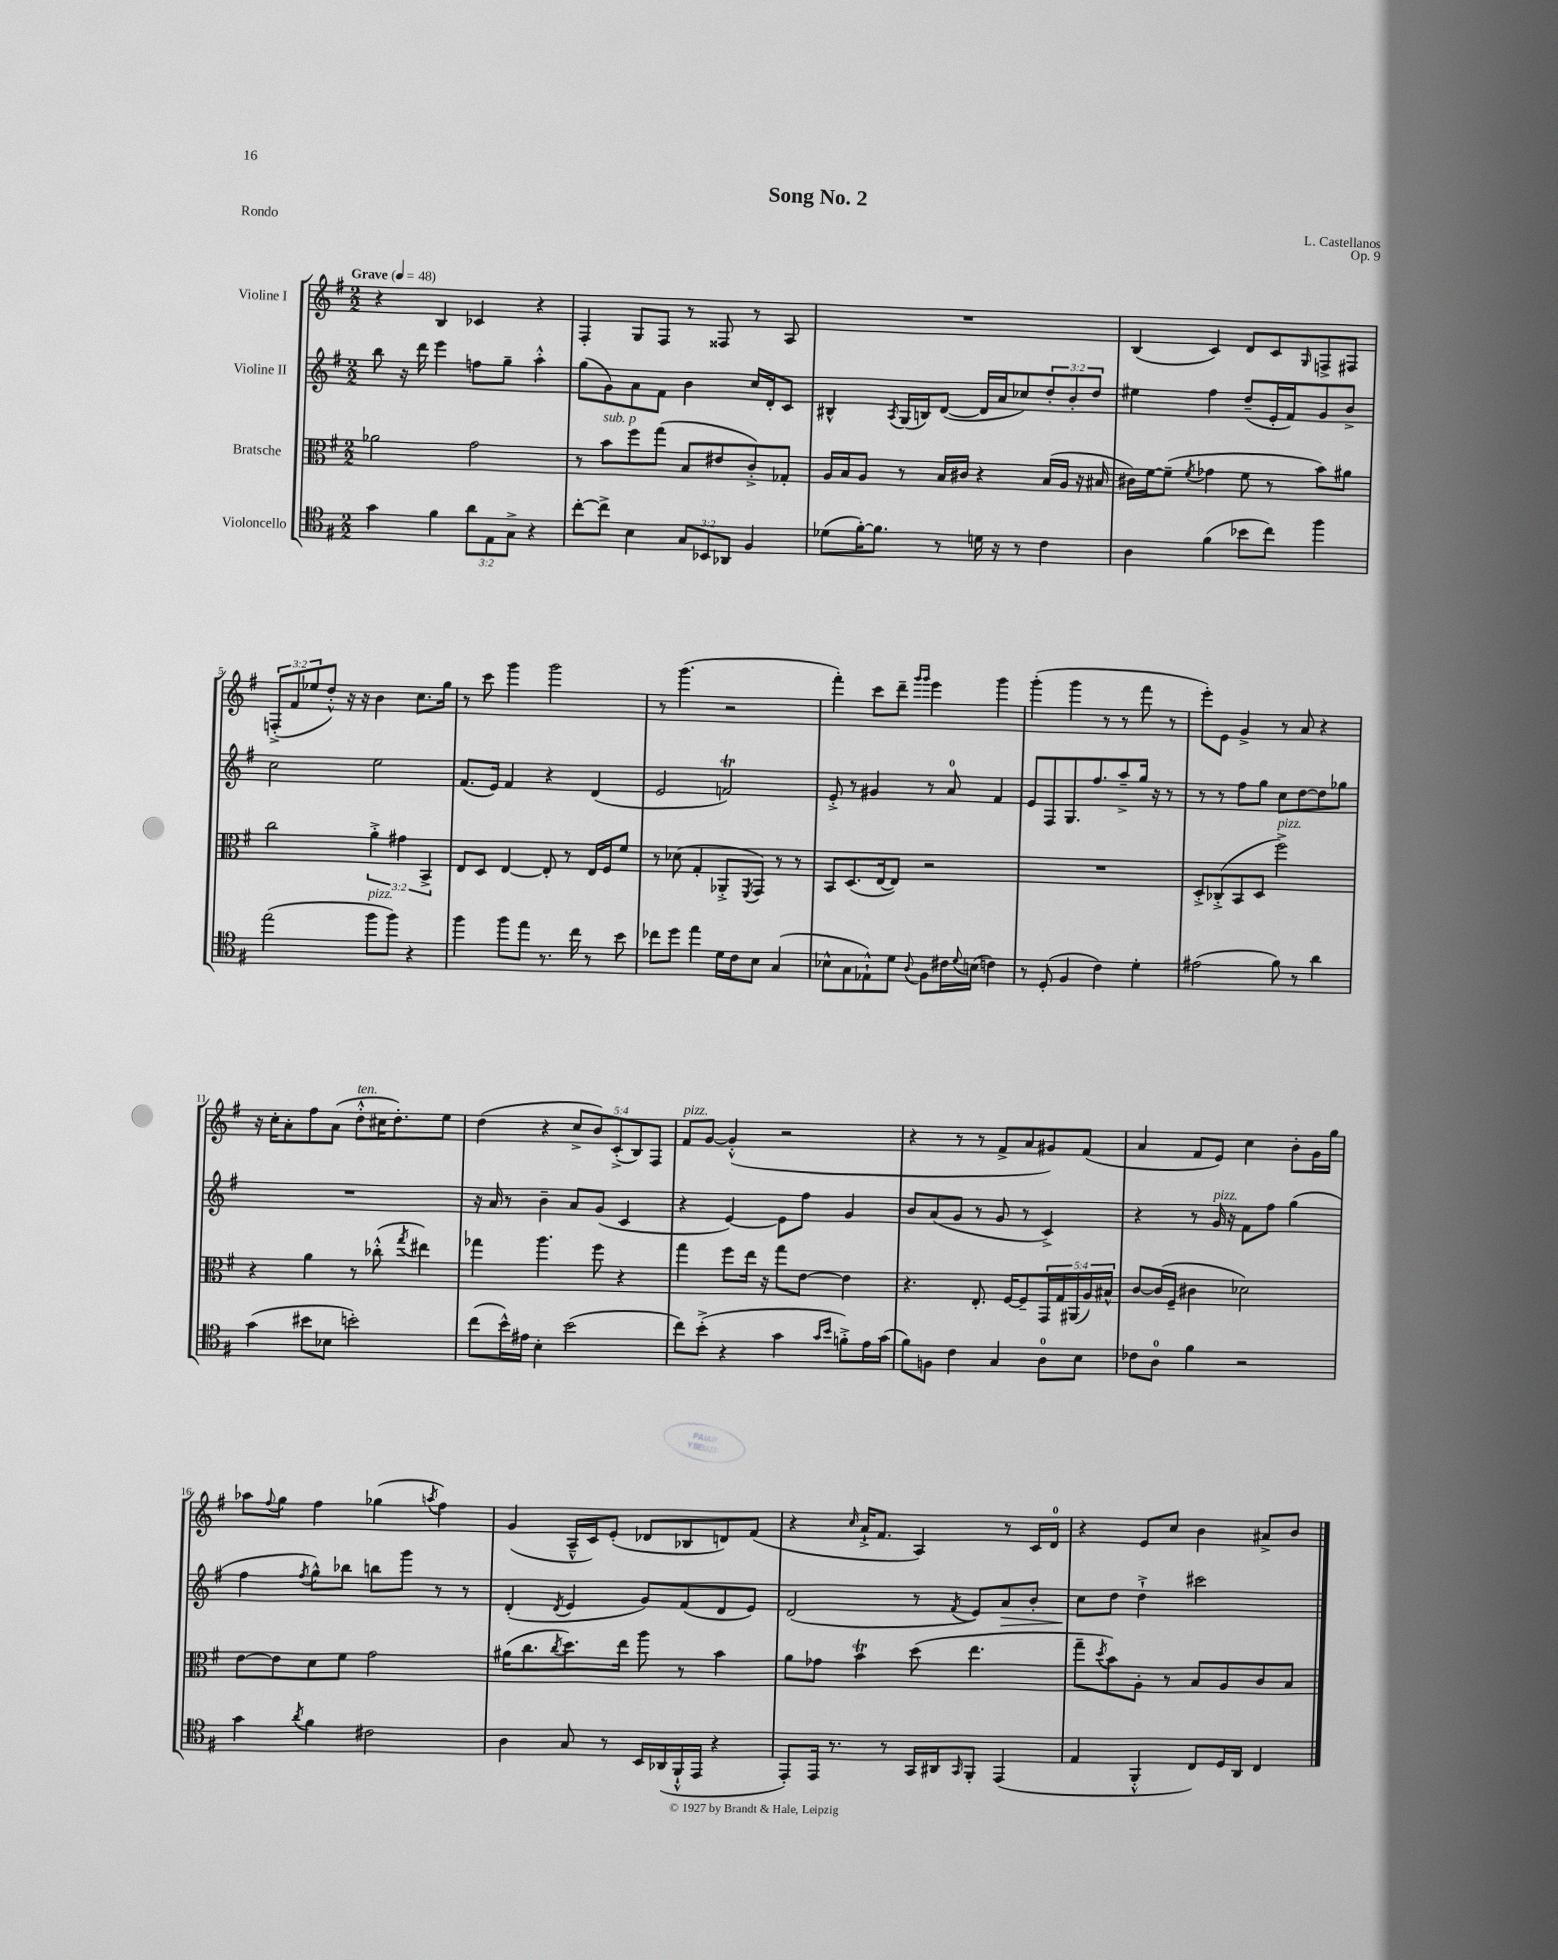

**kern	**kern	**kern	**dynam	**kern
*part4	*part3	*part2	*part2	*part1
*staff4	*staff3	*staff2	*staff2	*staff1
*I"Violoncello	*I"Bratsche	*I"Violine II	*	*I"Violine I
*clefC4	*clefC3	*clefG2	*	*clefG2
*k[f#]	*k[f#]	*k[f#]	*	*k[f#]
*M2/2	*M2/2	*M2/2	*	*M2/2
*MM48	*MM48	*MM48	*	*MM48
=1	=1	=1	=1	=1
!	!	!	!	!LO:TX:a:B:t=Grave
4g\	2a-X\	8bb\	.	4r
.	.	16r	.	.
.	.	16ddd\	.	.
4f#\	.	4eee\	.	4B/
12a\L	2g\	8ffn\L	.	4c-X/
12E\	.	.	.	.
.	.	8gg~\J	.	.
12G^\J	.	.	.	.
4r	.	4aa'^^\	.	4r
=2	=2	=2	=2	=2
[8cc'\L	8r	(8gg\L	.	4F#'/
!	!LO:TX:a:i:t=sub. p	!	!	!
8cc^\J]	8b\L	8g\)	.	.
4B\	8ff#\	8a\	.	8G/L
.	(8gg\J	8f#\J	.	8F#/J
12G/L	8B/L	4b\	.	8r
12BB-X/	.	.	.	.
.	8e#X/	.	.	8F##X/
12AA-X/J	.	.	.	.
4F#/	8c'^/)	16cc/LL	.	8r
.	.	16d'/J	.	.
.	8G-X'/J	8c/J	.	8A/
=3	=3	=3	=3	=3
(8d-X\L	16A/LL	4B#X^^/	.	1r
.	16B/J	.	.	.
[16f#'\K)	8A/J	.	.	.
8.f#\J]	.	.	.	.
.	.	8qA/	.	.
.	8r	(16G/LL	.	.
.	.	16Bn/J)	.	.
8r	16B/LL	([8d/J	.	.
.	16c#X/JJ	.	.	.
16dn\	4r	16d/LL]	.	.
16r	.	16a/J	.	.
8r	.	8cc-X/)	.	.
4c\	(16B/LL	12dd'/	.	.
.	16A/JJ	.	.	.
.	.	12b'/	.	.
.	16r	.	.	.
.	.	12dd/J	.	.
.	16B#X/	.	.	.
=4	=4	=4	=4	=4
4A\	16c#X\LL)	4ee#X\	.	(4B/
.	[16f#\J	.	.	.
.	(8f#~\J]	.	.	.
.	8qf#/	.	.	.
(4f#\	4g-X\	4ff#\	.	4c/)
8b-X\L	8f#\	(8dd~/L	.	8d/L
8cc\J)	8r	16e'/L	.	8c/
.	.	16f#/J)	.	.
.	.	.	.	16qqG/
4ff#\	8b\L)	8g/	.	8Fn^/
.	8a#X\J	8b^/J	.	8F#X/J
!!LO:LB:g=z
=5	=5	=5	=5	=5
(2ee\	2cc\	2cc\	.	(12Fn'^/L
.	.	.	.	12f#/
.	.	.	.	12ee-X/
.	.	.	.	8dd'^^/J)
.	.	.	.	16r
.	.	.	.	16r
!LO:TX:a:i:t=pizz.	!	!	!	!
8ff#\L	6a'^\	2ee\	.	4b\
8ff#\J)	.	.	.	.
.	6g#X\	.	.	.
4r	.	.	.	8.cc\L
.	6BB^/	.	.	.
.	.	.	.	16gg\Jk
=6	=6	=6	=6	=6
4ff#\	8E/L	(8.f#/L	.	8r
.	8D/J	.	.	8ccc\
.	.	16e/Jk)	.	.
8ff#\L	[4E/	4f#/	.	4ggg\
8ee\J	.	.	.	.
8.r	8E'/]	4r	.	2ggg\
.	8r	.	.	.
16cc\	.	.	.	.
8r	16E/LL	(4d/	.	.
.	16F#/J	.	.	.
8b\	8f#/J	.	.	.
=7	=7	=7	=7	=7
8cc-X\L	8r	2e/	.	8r
8dd\J	(8d-X\	.	.	(4.ggg\
4ee\	4G'/	.	.	.
16d\LL	8AA-X'^/L	2fnT/)	.	2r
16c\J	.	.	.	.
.	8qFF#/	.	.	.
8B\J	8GG/J)	.	.	.
(4G/	8r	.	.	.
.	8r	.	.	.
=8	=8	=8	=8	=8
8B-X^^\L	8BB/L	8e'^/	.	4fff#'\)
8G\	(8.D/	8r	.	.
8E-X`^^\)	.	4g#X/	.	8ccc\L
.	[16E/k	.	.	.
8d\J	8E/J])	.	.	8ddd~\J
.	.	.	.	16qqggg/LL
8qqA/	.	.	.	16qqggg/JJ
8F#\L	2r	8r	.	4eee\
16c#X\L	.	8a/	.	.
8qqd/	.	.	.	.
(16Bn\JJ	.	.	.	.
4cn\)	.	4f#/	.	4ggg\
=9	=9	=9	=9	=9
8r	1r	8e/L	.	(4ggg'\
(8D'/	.	8F#/	.	.
4F#/	.	8.G/	.	4ggg\
.	.	8.ff#/	.	.
4c\)	.	.	.	8r
.	.	8aa~^/	.	8r
4d'\	.	16gg/Jk	.	8fff#\
.	.	16r	.	.
.	.	8r	.	8r
=10	=10	=10	=10	=10
(2e#X\	8D'^/L	8r	.	8eee'\L)
.	(8C-X'^/	8r	.	8e\J
.	8BB/	8ff#\L	.	4g^/
.	8D/J	8gg\J	.	.
!	!LO:TX:a:i:t=pizz.	!	!	!
8f#\)	2ff#^\)	8cc\L	.	8r
8r	.	[8dd\	.	8a/
4a\	.	8dd\]	.	4r
.	.	8gg-X\J	.	.
!!LO:LB:g=z
=11	=11	=11	=11	=11
(4g\	4r	1r	.	16r
.	.	.	.	16cc'\KL
.	.	.	.	8a'\
8b#X\L	4a\	.	.	8ff#\
8B-X\J	.	.	.	(8a\J
!	!	!	!	!LO:TX:a:i:t=ten.
2bn'\)	8r	.	.	8dd'^^\L
.	(8cc-X'^^\	.	.	16cc#X\K
.	.	.	.	8.dd'\)
.	8qgg/	.	.	.
.	4ee#X\)	.	.	.
.	.	.	.	8ee\J
=12	=12	=12	=12	=12
(8cc\L	4gg-X\	16r	.	(4dd\
.	.	16a/	.	.
16b^^\L)	.	8r	.	.
16e#X\JJ	.	.	.	.
4B'\	4.aa\	4b~\	.	4r
(2b\	.	8a/L	.	10cc^/L
.	.	.	.	10b/)
.	8ff#\	(8g/J	.	.
.	.	.	.	(10c'^/
.	4r	4c/	.	.
.	.	.	.	10B/)
.	.	.	.	10F#/J
=13	=13	=13	=13	=13
!	!	!	!	!LO:TX:a:i:t=pizz.
8cc\L)	4gg\	4r	.	8f#/L
(8b'^\J	.	.	.	[8g/J
4r	8ff#\L	[4e/)	.	(4g'^^/]
.	16ee\Jk	.	.	.
.	16r	.	.	.
4g\	8gg\L	8e\L]	.	2r
.	[8e\J	8ff#\J	.	.
16qqg/LL	.	.	.	.
16qqb/JJ	.	.	.	.
8fn'^\L)	4e\]	4g/	.	.
16e\L	.	.	.	.
(16g\JJ	.	.	.	.
=14	=14	=14	=14	=14
8f#\L)	4.r	8b/L	.	4r
8Fn\J	.	(8a/	.	.
4c\	.	8g/J	.	8r
.	8.E'/	8r	.	8r
4G/	.	8g/	.	8f#^/L
.	[16F#/KL	.	.	.
.	8F#~/]	8r	.	8a/
8A\L	20GG/L	4c^/)	.	8g#X/)
.	20G/	.	.	.
.	(20AA#X/	.	.	.
8B\J	.	.	.	(8f#/J
.	20A/)	.	.	.
.	20B#X^^/JJ	.	.	.
=15	=15	=15	=15	=15
8c-X\L	[8c/L	4r	.	4a/
8A\J	(16c/L]	.	.	.
.	16F#~/JJ	.	.	.
4f#\	4c#X\	8r	.	8f#/L
!	!	!LO:TX:a:i:t=pizz.	!	!
.	.	16g/	.	8e/J)
.	.	16r	.	.
2r	2d-X\)	8f#\L	.	4cc\
.	.	8ff#\J	.	.
.	.	(4gg\	.	8b'\L
.	.	.	.	16g\L
.	.	.	.	16gg\JJ
!!LO:LB:g=z
=16	=16	=16	=16	=16
4g\	[8e\L	4ff#\	.	8aa-X\L
.	.	.	.	8qqff#/
.	8e\]	.	.	8gg\J
8qa/	.	8qff#/	.	.
4f#\	8d\	8gg^^\L)	.	4ff#\
.	8f#\J	8bb-X\J	.	.
2c#X\	2g\	8bbn\L	.	(4gg-X\
.	.	8ggg\J	.	.
.	.	.	.	8qaan/
.	.	8r	.	4ff#\)
.	.	8r	.	.
=17	=17	=17	=17	=17
4A\	(16a#X\KL	(4d'/	.	(4g/
.	8.cc\	.	.	.
.	8qcc/	8qd/	.	.
8G/	8.dd\)	4e/	.	16A~^^/LL
.	.	.	.	16c/J)
8r	.	.	.	(8e'/J
.	16ee\Jk	.	.	.
16BB/LL	8aa\	8g/L)	.	8d-X/L
(16AA-X/	.	.	.	.
16FF#`^^/	8r	(8f#/	.	8B-X/
16EE/JJ	.	.	.	.
4r	4b\	8d/	.	8dn/)
.	.	8e/J)	.	(8f#/J
=18	=18	=18	=18	=18
8EE'/L)	8a\L	(2d/	.	4r
16EE/Jk	8g-X\J	.	.	.
8.r	.	.	.	.
.	.	.	.	16qqcc/
.	4bt\	.	.	16a`^/KL
.	.	.	.	8.f#/J
8r	.	.	.	.
16GG/LL	(8dd\	8r	.	4A/)
16AA#X/J	.	.	.	.
16qqGG/	.	8qf#/	.	.
8FF#'/J	4.ee\	8e/L)	.	.
!	!	!	!LO:HP:b	!
(4EE/	.	8a/	>	8r
.	.	8b'/J	.	16c/LL
.	.	.	.	16d/JJ
=19	=19	=19	=19	=19
4E/	8gg~\L	8cc\L	.	4r
.	8qdd/	.	.	.
.	8b\)	8dd\J	]	.
4FF#'^^/	8A'\J	4dd`^\	.	8e/L
.	8r	.	.	8cc/J
8C/L)	8B/L	2ccc#X\	.	4b\
16D/L	8A/	.	.	.
16AA/JJ	.	.	.	.
4C/	8c/	.	.	8a#X^/L
.	8B/J	.	.	8b/J
==	==	==	==	==
*-	*-	*-	*-	*-
